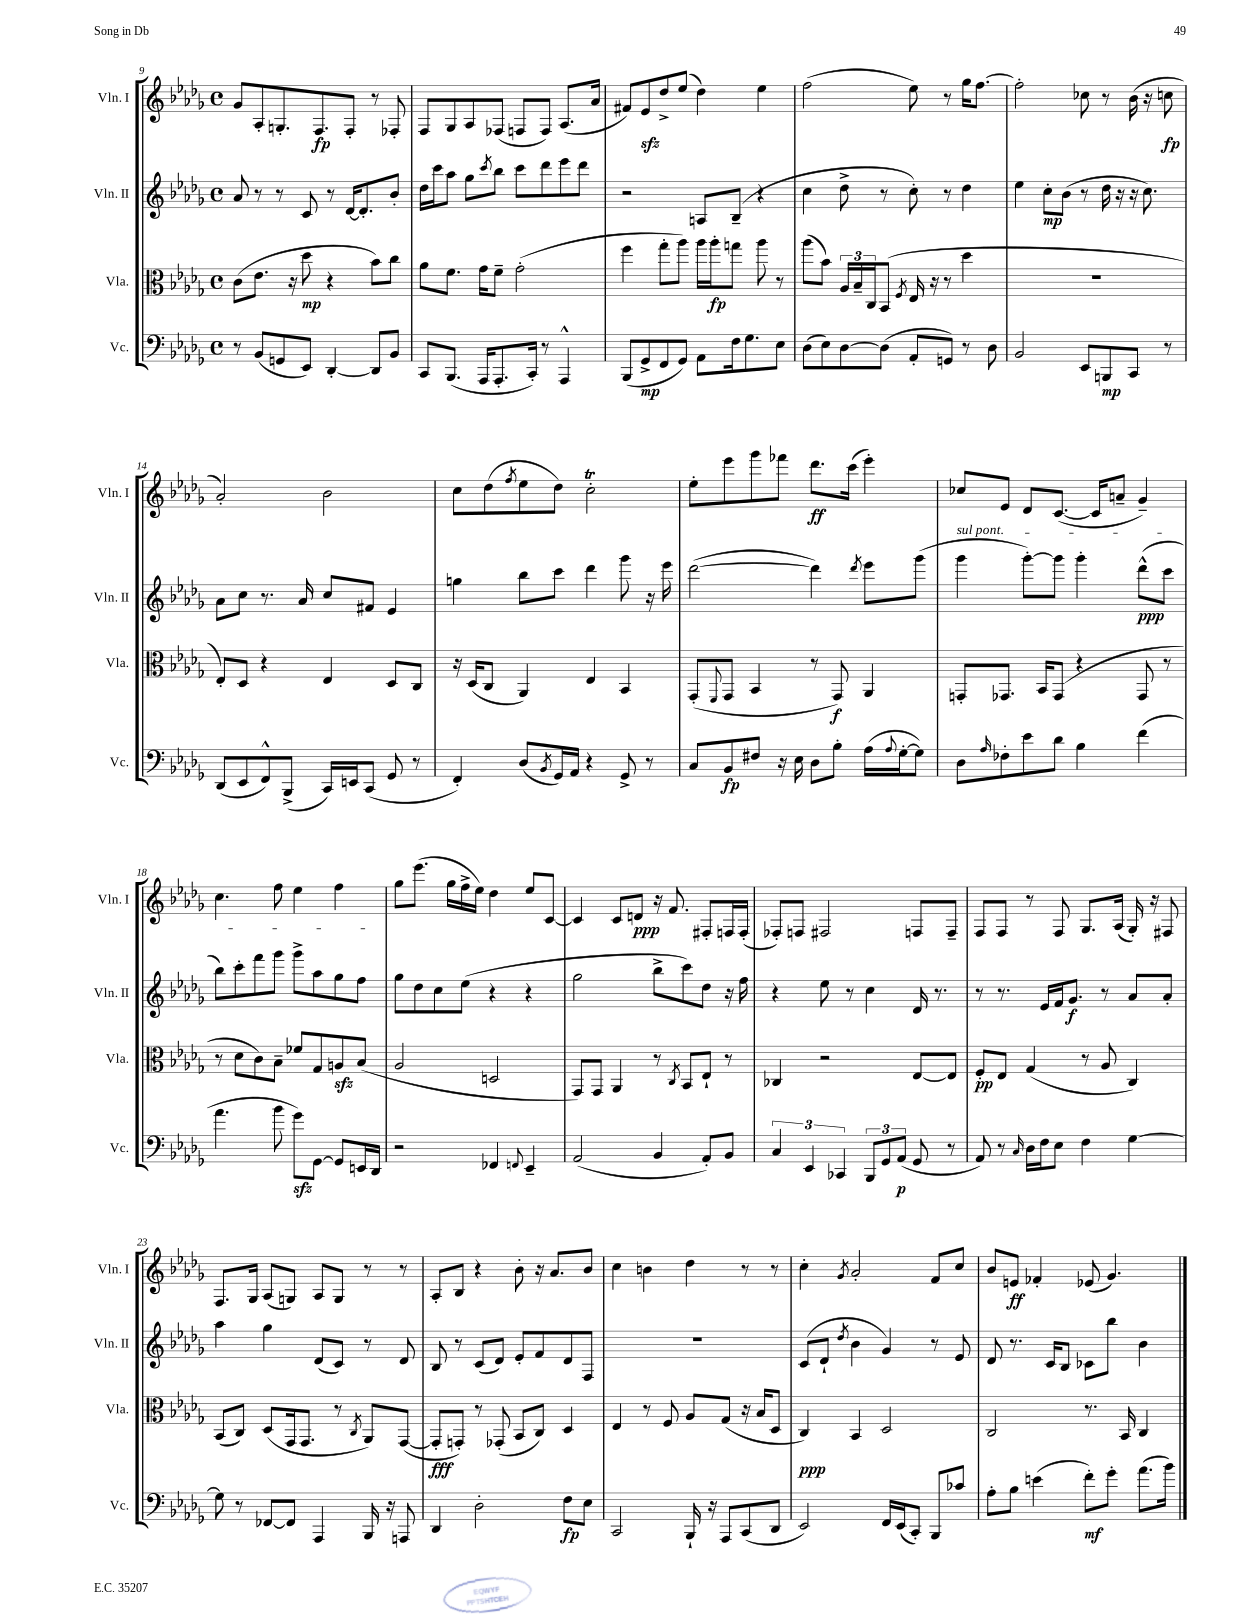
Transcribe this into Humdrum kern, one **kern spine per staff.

**kern	**kern	**kern	**kern
*staff4	*staff3	*staff2	*staff1
*clefF4	*clefC3	*clefG2	*clefG2
*k[b-e-a-d-g-]	*k[b-e-a-d-g-]	*k[b-e-a-d-g-]	*k[b-e-a-d-g-]
*M4/4	*M4/4	*M4/4	*M4/4
*met(c)	*met(c)	*met(c)	*met(c)
8r	(8c	8a-	8g-
(8BB-	8.e-	8r	8A-'
8GG	.	8r	8.G'
.	16r	.	.
8EE-)	8dd-	8c	.
.	.	.	8.F
[4DD-'	4r	8r	.
.	.	[16d-	8F'
.	.	8.d-']	.
8DD-]	8b-)	.	8r
8BB-	8cc	8b-'	8F-'
=	=	=	=
8CC	8a-	16dd-	8F
.	.	16ccc	.
(8.BBB-	8.f	8aa-	8G-
.	.	8gg-	8A-
16AAA-	16g-	.	.
.	.	8qccc	.
8.AAA-'	8f~	8bb-	(8F-
.	(2g-'	8ccc	8F
16CC')	.	.	.
8r	.	8ddd-	8F)
4AAA-^^	.	8eee-	(8.A-
.	.	8ddd-	.
.	.	.	16a-
=	=	=	=
(8BBB-	4ff	2r	8f#)
8GG-^	.	.	8e-
8FF	8gg-'	.	8dd-^
8GG-)	8aa-)	.	(8ee-
8AA-	16aa-	8A	4dd-)
.	16aa-'	.	.
16F	8gg	(8B-~	.
8.G-	.	.	.
.	8aa-	4r	4ee-
8E-	8r	.	.
=	=	=	=
(8D-	(8aa-	4cc	(2ff
8E-)	8b-)	.	.
[8D-	24A-	8dd-^	.
.	24B-~	.	.
.	24C	.	.
(8D-]	(8BB-	8r	.
.	8qF	.	.
8AA-'	16E-	8cc')	8ee-)
.	16r	.	.
8GG)	8r	8r	8r
8r	4dd-	4dd-	16gg-
.	.	.	[8.ff
8D-	.	.	.
=	=	=	=
2BB-	1r	4ee-	2ff']
.	.	8cc'	.
.	.	(8b-	.
8EE-	.	8r	8cc-
8BBB	.	16dd-	8r
.	.	16r	.
8CC	.	16r	(16b-
.	.	8.cc)	16r
8r	.	.	8cc
=	=	=	=
(8DD-	8E-')	8a-	2a-')
8EE-	8D-	8cc	.
8FF^^)	4r	8.r	.
(8BBB-^	.	.	.
.	.	16a-	.
16CC)	4E-	8cc	2b-
16EE	.	.	.
(8CC	.	8f#	.
8GG-	8D-	4e-	.
8r	8C	.	.
=	=	=	=
4FF')	16r	4gg	8cc
.	(16D-	.	.
.	8C	.	(8dd-
.	.	.	8qff
(8D-	4AA-)	8bb-	8ee-
8qBB-	.	.	.
16GG-)	.	8ccc	8dd-)
16AA-	.	.	.
4r	4E-	4ddd-	2cc'
8GG-^	4BB-	8ggg-	.
8r	.	16r	.
.	.	16eee-	.
=	=	=	=
8C	(8GG-'	([2ddd-	8ee-'
.	8qqFF	.	.
8BB-	8GG-	.	8eee-
8F#	4BB-	.	8ggg-
16r	.	.	8fff-
16E-	.	.	.
8D-	8r	4ddd-])	8.ddd-
8B-'	8GG-)	.	.
.	.	.	(16ccc
.	.	8qddd-	.
(16A-	4AA-	8eee-	4eee-')
8qqA-	.	.	.
[16G-'	.	.	.
8G-])	.	(8ggg-	.
=	=	=	=
8D-	8GG'	4ggg-	8cc-
16qqA-	.	.	.
8F-'	8.GG-	.	8e-
8e-	.	[8ggg-')	8d-
.	16BB-	.	.
8d-	(8GG-	8ggg-]	([8.c
4B-	4r	4ggg-'	.
.	.	.	16c]
.	.	.	8a~
(4f	8GG-	(8ddd-^^	4g-~)
.	8r	8ccc	.
=	=	=	=
4.a-	8r	8bb-)	4.cc
.	8d-	8ccc'	.
.	8c)	8fff	.
8b-	8B-~	8ggg-	8ff
8g-)	8f-	8ggg-^	4ee-
[8GG-	8G-	8aa-	.
8GG-]	8A	8gg-	4ff
16EE	(8B-	8ff	.
16DD-	.	.	.
=	=	=	=
2r	2A-	8gg-	8gg-
.	.	8dd-	(8.eee-
.	.	8cc	.
.	.	.	16gg-
.	.	(8ee-	16ff^
.	.	.	16ee-)
4FF-	2D	4r	4dd-
8qqFF	.	.	.
4EE-~	.	4r	8ee-
.	.	.	[8c
=	=	=	=
(2AA-	8GG-)	2gg-	4c]
.	8GG-	.	.
.	4AA-	.	8c
.	.	.	8d
4BB-	8r	8bb-^	16r
.	.	.	8.f
.	8qC	.	.
.	8BB-	8ccc)	.
8AA-')	8E-`	8dd-	8F#'
8BB-	8r	16r	16F
.	.	16ff	(16F'
=	=	=	=
6C	4C-	4r	8F-')
.	.	.	8F
6EE-	.	.	.
.	2r	8ee-	2F#
6CC-	.	.	.
.	.	8r	.
12BBB-	.	4cc	.
12GG-	.	.	.
(12AA-	.	.	.
8GG-	[8E-	16d-	8F
.	.	8.r	.
8r	8E-]	.	8F~
=	=	=	=
8AA-)	8F'	8r	8F
8r	8E-	8.r	8F
16qqC	.	.	.
16D-	(4G-	.	8r
16F	.	16e-	.
8E-	.	16f	8F
.	.	8.g-	.
4F	8r	.	8.G-
.	8A-	8r	.
.	.	.	(16A-
[4G-	4C)	8a-	16G-')
.	.	.	16r
.	.	8a-'	8F#
=	=	=	=
8G-]	(8BB-	4aa-	8.F
8r	8C)	.	.
.	.	.	16G-
[8FF-	(8D-	4gg-	(8A-
8FF-]	16GG-	.	8G)
.	8.GG-	.	.
4AAA-	.	(8d-	8A-
.	8r	8c)	8G
.	8qC	.	.
16BBB-	8AA-)	8r	8r
16r	.	.	.
8AAA	([8GG-	8d-	8r
=	=	=	=
4DD-	8GG-']	8B-	8A-'
.	8GG')	8r	8B-
2D-'	8r	(8c	4r
.	(8GG-'	8d-)	.
.	8BB-	8e-'	8b-'
.	8C)	8f	16r
.	.	.	8.a-
8F	4D-	8d-	.
8E-	.	8F	8b-
=	=	=	=
2CC	4E-	1r	4cc
.	8r	.	4b
.	8F	.	.
16BBB-`	8A-	.	4dd-
16r	.	.	.
8AAA-	(8G-	.	.
(8CC	16r	.	8r
.	16B-	.	.
8DD-	8D-	.	8r
=	=	=	=
2EE-)	4C)	(8c	4cc'
.	.	8d-`	.
.	.	8qdd-	8qg-
.	4BB-	4b-	2a-'
16FF	2D-	4g-)	.
(16EE-	.	.	.
8CC')	.	.	.
8BBB-	.	8r	8f
8c-	.	8e-	8cc
=	=	=	=
8A-'	2C	8d-	8b-
8B-	.	8.r	8e
(4e	.	.	4f-'
.	.	16c	.
.	.	8B-	.
8f')	8.r	8c-	(8e-
8g-'	.	8bb-	4.g-)
.	16BB-	.	.
(8.a-	4C	4b-	.
16b-)	.	.	.
==	==	==	==
*-	*-	*-	*-
